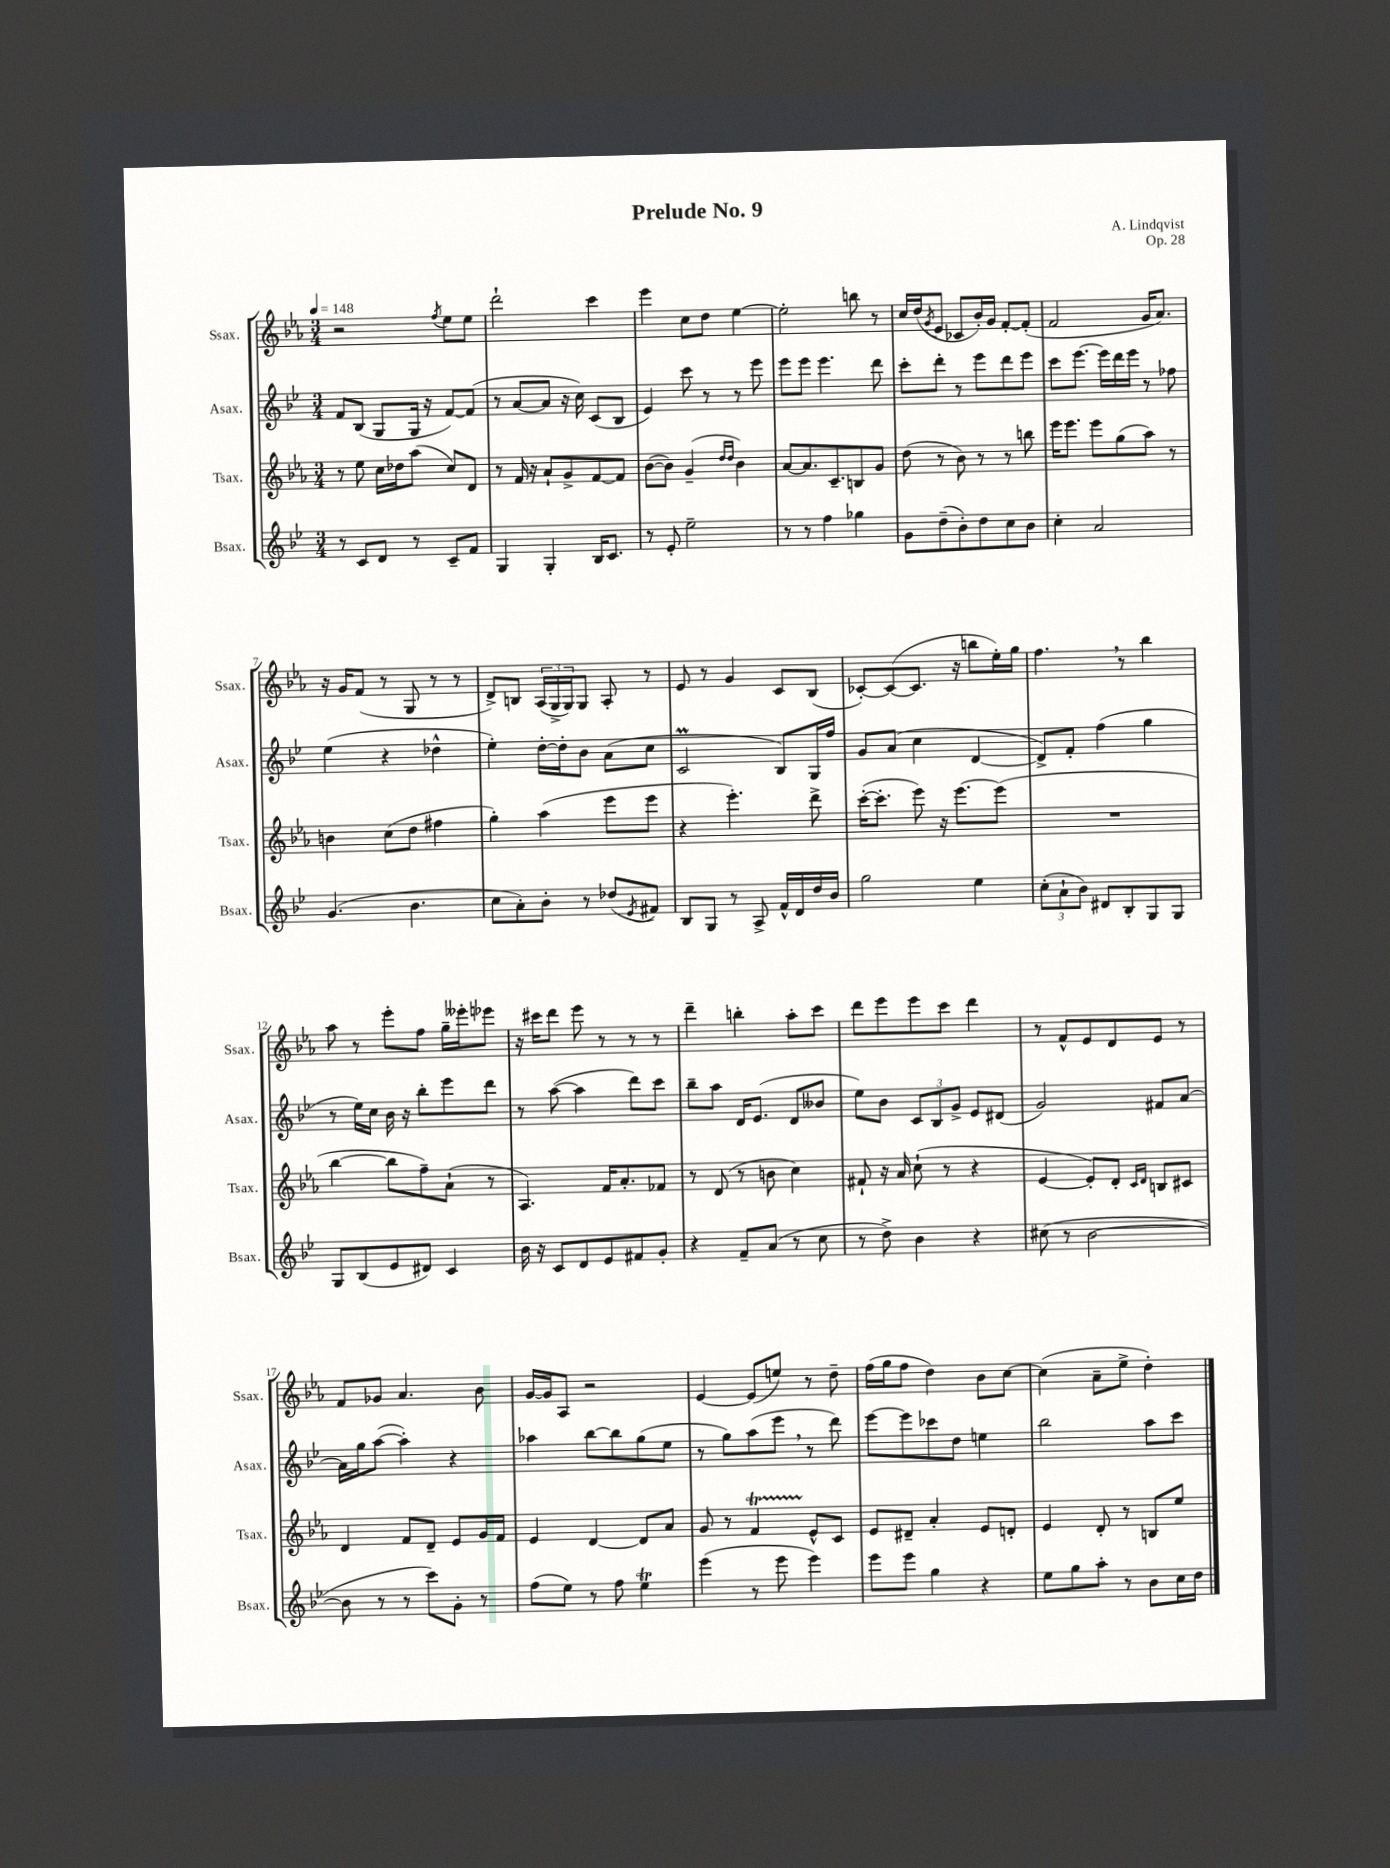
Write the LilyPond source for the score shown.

\header { title = "Prelude No. 9" composer = "A. Lindqvist" opus = "Op. 28" }
<<
\new StaffGroup <<
\new Staff = "s0" \with { instrumentName = "Ssax." shortInstrumentName = "Ssax." } {
    \clef treble \key ees \major \numericTimeSignature \time 3/4 \tempo 4 = 148
    r2 \acciaccatura { f''8 } ees''8 ees''8 |
    d'''2-! c'''4 |
    ees'''4 c''8 d''8 ees''4~ |
    ees''2-. b''8 r8 |
    c''16 d''16( \acciaccatura { g'8 } ees'8 ces'8 bes'16-.) g'16 f'8~-. f'8-.( |
    f'2 g'16 aes'8.) |
    r16 g'16 f'8( r8 g8 r8 r8 |
    d'8->) b8 \tuplet 3/2 { aes16( g16-> g16) } g8 aes8-. r8 |
    ees'8 r8 g'4 c'8 bes8( |
    ces'8~-.) ces'8~( ces'8. r16 b''8 ees''16-.) g''16 |
    f''4. \breathe r8 bes''4 |
    aes''8 r8 ees'''8-. f''8 g''16-- eeses'''16-. ees'''8 |
    r16 cis'''16 d'''8 ees'''8 r8 r8 r8 |
    d'''4-- b''4-. aes''8-. c'''8 |
    d'''8 ees'''8 ees'''8 c'''8 d'''4 |
    r8 f'8-^ ees'8 d'8 ees'8 r8 |
    f'8 ges'8 aes'4. bes'8 |
    g'16~ g'16 aes8 r2 |
    ees'4~ ees'8( e''8) r8 d''8-- |
    f''16( g''16 f''8 d''4) bes'8 c''8~ |
    c''4( aes'8-- ees''8-> d''4-.) \bar "|." |
}
\new Staff = "s1" \with { instrumentName = "Asax." shortInstrumentName = "Asax." } {
    \clef treble \key bes \major \numericTimeSignature \time 3/4
    f'8 bes8( g8 g16 r16 f'8~) f'8( |
    r8 a'8~ a'8 r16 c''16) c'8( bes8 |
    ees'4) c'''8 r8 r8 ees'''8 |
    ees'''8 ees'''8 ees'''4. d'''8 |
    c'''8-. d'''8-. r8 ees'''8 d'''8 ees'''8 |
    c'''8 ees'''8.~ ees'''16 d'''16 ees'''16 r8 fes''8 |
    ees''4( r4 des''4-^ |
    ees''4-.) d''16~-. d''16-. bes'8 a'8( c''8 |
    c'2\prall bes8) g16 f''16 |
    g'8 a'8( c''4 d'4~ |
    d'8->) f'8-. f''4( g''4 |
    r8 ees''16) c''16 bes'16 r16 bes''8-. ees'''8 d'''8 |
    r8 a''8~( a''4 d'''8) c'''8 |
    bes''8-- a''8 d'16 ees'8.( d'8 beses'8 |
    ees''8) bes'8 \tuplet 3/2 { c'8 bes8 g'8-> } ees'8 dis'8( |
    g'2) fis'8 a'8~ |
    a'16 g''16 a''8~( a''4-.) r4 |
    aes''4 bes''8~ bes''8 g''8( ees''8 |
    r8 g''8) a''8( ees'''8 \breathe r8 d'''8) |
    ees'''8~ ees'''8 ces'''8 d''8 e''4 |
    bes''2 a''8 c'''8 \bar "|." |
}
\new Staff = "s2" \with { instrumentName = "Tsax." shortInstrumentName = "Tsax." } {
    \clef treble \key ees \major \numericTimeSignature \time 3/4
    r8 ees''8 c''16 des''16 aes''8( c''8) d'8 |
    r8 f'16 r16 aes'8-! g'8-> f'8~ f'8 |
    bes'8~( bes'8) g'4--( \grace { d''16 d''16 } bes'4) |
    aes'8~ aes'8. c'8.-- b8 g'8 |
    d''8( r8 bes'8) r8 r8 b''8 |
    ees'''16 ees'''8. ees'''8 g''8( aes''8) r8 |
    b'4 c''8( d''8 fis''4 |
    g''4-.) aes''4( ees'''8 ees'''8 |
    r4 ees'''4.-.) d'''8-> |
    c'''16~-.( c'''8.-. ees'''8) r16 ees'''8.~ ees'''8( |
    R2. |
    bes''4~ bes''8 f''8--) aes'8-!( r8 |
    aes4.) f'16 aes'8.-. fes'8 |
    r8 d'8( r8 b'8 c''4) |
    fis'8-! r16 aes'16 c''8-!( r8 r4 |
    ees'4~ ees'8-.) d'8-. \grace { c'16 d'16 } b8 cis'8 |
    d'4 f'8 d'8-- ees'8 g'16 f'16 |
    ees'4 d'4~ d'8 aes'8 |
    g'8 r8 f'4\startTrillSpan ees'8-^\stopTrillSpan c'8 |
    ees'8 dis'8-- aes'4-. ees'8 d'8-. |
    ees'4 d'8-. r8 b8 ees''8 \bar "|." |
}
\new Staff = "s3" \with { instrumentName = "Bsax." shortInstrumentName = "Bsax." } {
    \clef treble \key bes \major \numericTimeSignature \time 3/4
    r8 c'8 d'8 r8 c'8-- f'8 |
    g4 g4-. bes16 c'8. |
    r8 ees'8-. ees''2-- |
    r8 r8 f''4 ges''4 |
    g'8 d''8--( bes'8-.) d''8 c''8 bes'8 |
    c''4-. a'2 |
    g'4.( bes'4. |
    c''8 a'8-.) bes'8-. r8 des''8( \acciaccatura { ees'8 } fis'8) |
    bes8 g8 r8 a8-> f'16-^ d'16 d''16 bes'16 |
    g''2 ees''4 |
    \tuplet 3/2 { c''8-.( a'8-! bes'8) } dis'8 bes8-. g8 g8 |
    g8 bes8( ees'8 dis'8) c'4 |
    bes'16 r16 c'8 d'8 ees'8 fis'8 g'8-. |
    r4 f'8-- a'8( r8 c''8 |
    r8 d''8->) bes'4 r4 |
    cis''8( r8 bes'2~ |
    bes'8 r8 r8 c'''8) g'8-. r8 |
    f''8( ees''8) r8 f''8 ees''4\trill |
    ees'''4( r8 ees'''8 ees'''4) |
    ees'''8 ees'''8 g''4 r4 |
    ees''8 g''8 a''8-. r8 bes'8 c''16 d''16 \bar "|." |
}
>>
>>
